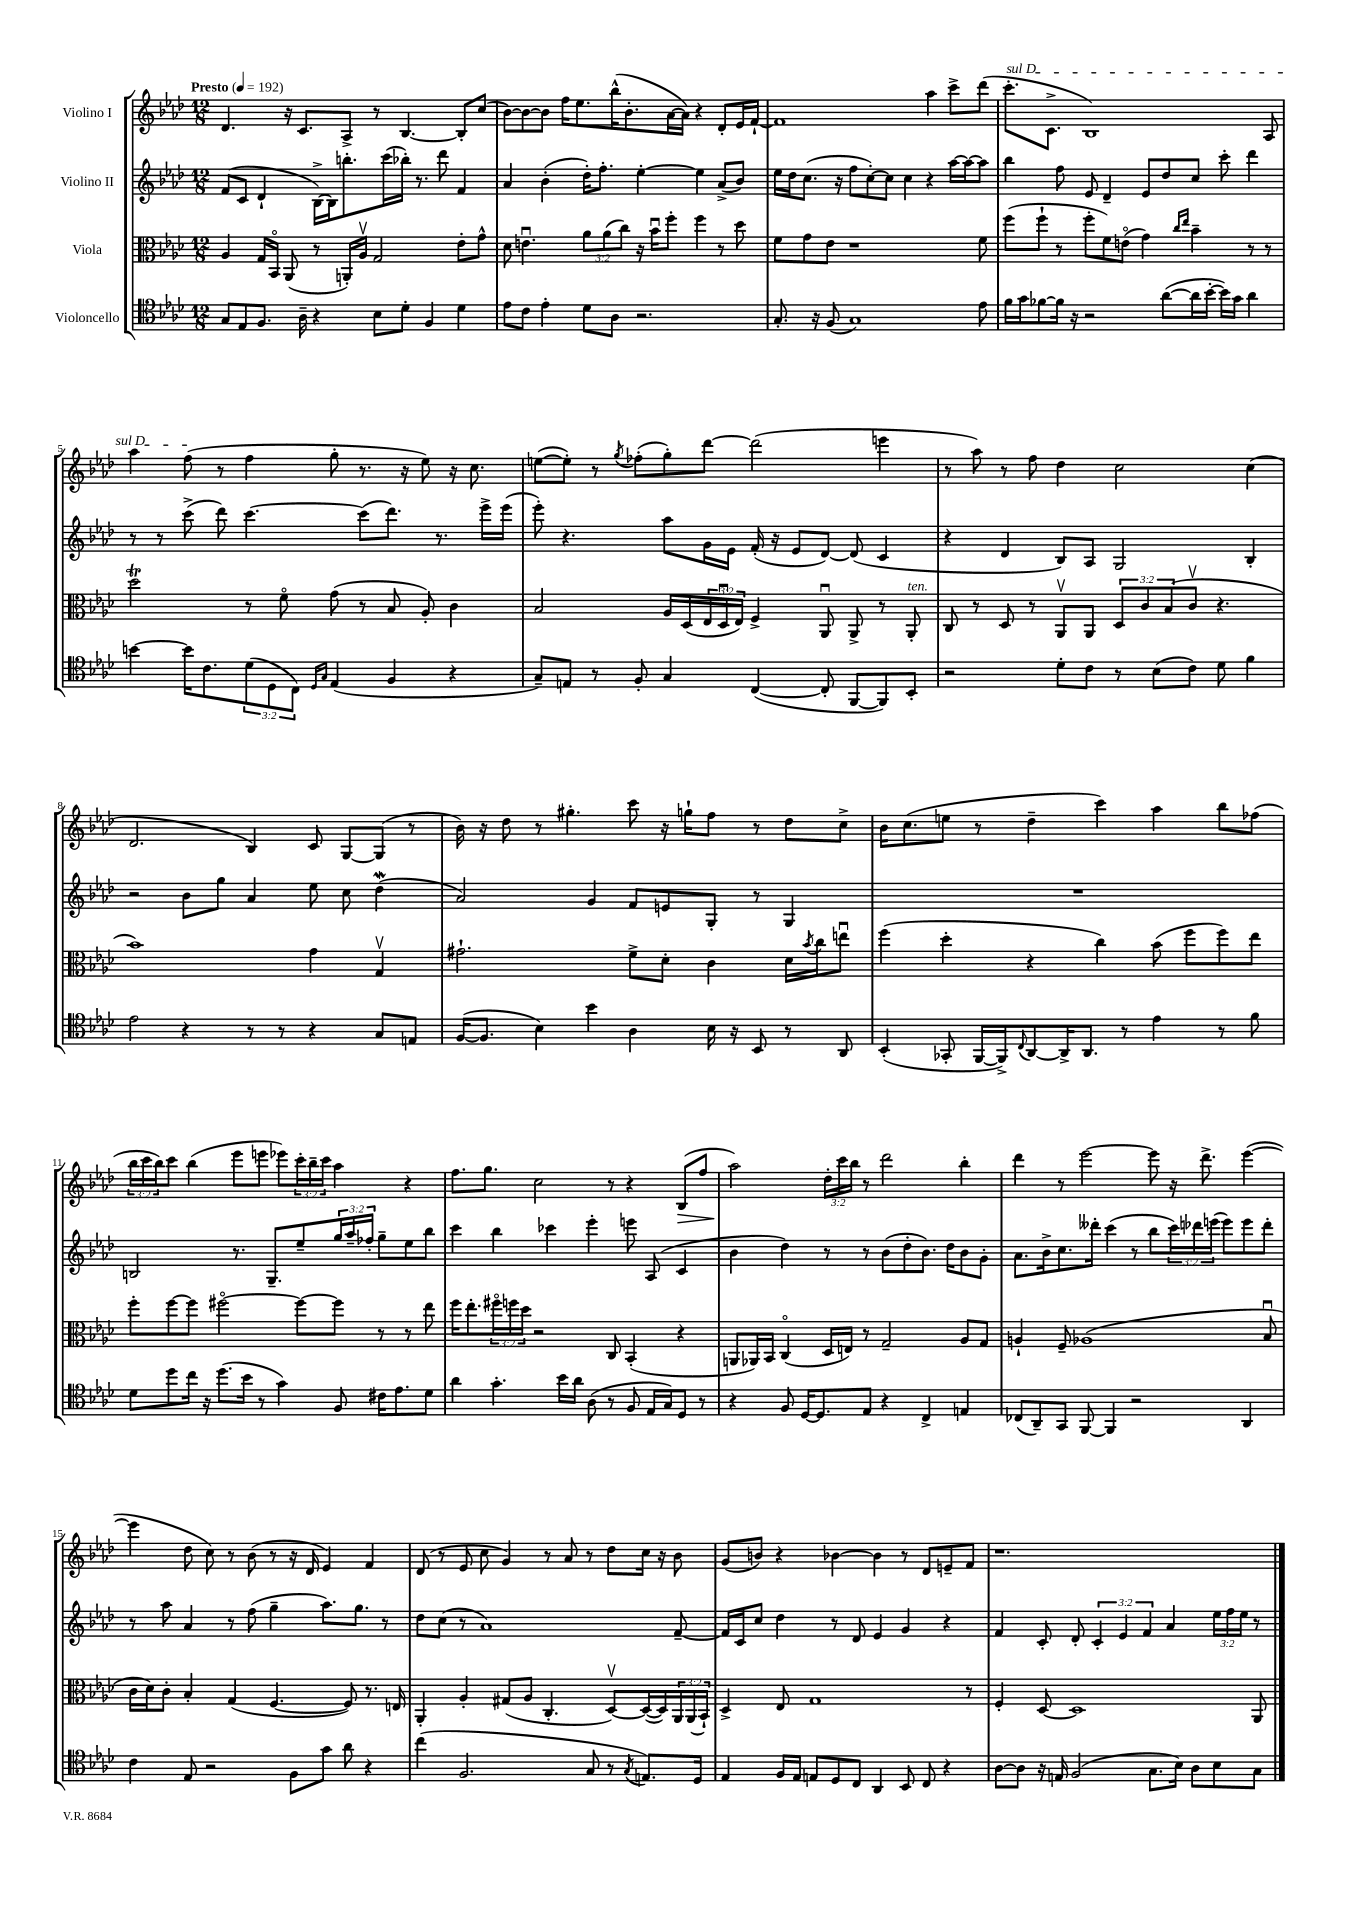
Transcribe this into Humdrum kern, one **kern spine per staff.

**kern	**kern	**kern	**kern
*staff4	*staff3	*staff2	*staff1
*clefC4	*clefC3	*clefG2	*clefG2
*k[b-e-a-d-]	*k[b-e-a-d-]	*k[b-e-a-d-]	*k[b-e-a-d-]
*M12/8	*M12/8	*M12/8	*M12/8
*MM192	*MM192	*MM192	*MM192
8G	4A-	(8f	4.d-
8E-	.	8c	.
8.F	16G	4d-`	.
.	16BB-o	.	.
.	(8AA-	.	16r
16A-~	.	.	8.c
4r	8r	[16B-^)	.
.	.	16B-]	.
.	16AA')	8.bb'	8A-^
.	16A-v	.	.
8B-	2G	.	8r
.	.	(16ccc	.
8d-'	.	16bb-')	[4.B-
.	.	8.r	.
4F	.	.	.
.	.	8ddd-	.
4d-	8e-'	4f	8B-']
.	8g^^	.	(8cc
=	=	=	=
8e-	8d-	4a-	[8b-)
8c	4.eu	.	8b-_
4e-'	.	(4b-'	8b-]
.	.	.	16ff
.	.	.	8.ee-
8d-	12a-	16dd-')	.
.	.	8.ff'	.
.	(12a-	.	.
8A-	.	.	(16bb-^^
.	12cc)	.	.
.	.	.	8.b-'
2.r	16r	[4ee-'	.
.	16b-u	.	.
.	8ff'	.	[16a-
.	.	.	16a-])
.	4ff	4ee-]	4r
.	8r	(8a-^	8d-'
.	8dd-	8b-)	16e-
.	.	.	[16f`
=	=	=	=
8.G'	8f	16ee-	1f]
.	.	16dd-	.
.	8g	(8.cc	.
16r	.	.	.
(8F	8e-	.	.
.	.	16r	.
1G)	1r	8ff	.
.	.	[8cc')	.
.	.	8cc]	.
.	.	4cc	.
.	.	4r	4aa-
.	.	[16aa-	8ccc^
.	.	16aa-_	.
8e-	8f	8aa-]	(8ddd-
=	=	=	=
16f	(8ff	4bb-	8.ccc'
16g	.	.	.
[8f-	8ff`	.	.
.	.	.	8.c^
16f-]	8r	8ff	.
16r	.	.	.
2r	8ff'	8e-	1B-)
.	8f)	4d-~	.
.	(8eo	.	.
.	4g)	8e-	.
([8a-	.	8dd-	.
.	16qqcc	.	.
.	16qqee-	.	.
16a-]	4b-~	8cc	.
[16b-'	.	.	.
16b-])	.	8ccc'	.
16g	.	.	.
4a-	8r	4ddd-	.
.	8r	.	8A-
=	=	=	=
[4b	2dd-	8r	4aa-
.	.	8r	.
16b]	.	(8ccc^	(8ff
8.c	.	.	.
.	.	8ddd-)	8r
(12d-	8r	[4.ccc	4ff
12D-	.	.	.
.	8fo	.	.
12C)	.	.	.
16qqD-	.	.	.
16qqG	.	.	.
(4E-	(8g	.	8gg'
.	8r	(8ccc]	8.r
4F	8B-	8.ddd-)	.
.	.	.	16r
.	8A-')	.	8ee-)
.	.	8.r	.
4r	4c	.	16r
.	.	.	8.cc
.	.	16eee-^	.
.	.	(16eee-	.
=	=	=	=
8G~)	2B-	8eee-')	([8ee
8E	.	4.r	8ee'])
8r	.	.	8r
.	.	.	8qgg
8F'	.	.	(8ff-'
4G	16A-	8aa-	8gg')
.	(16D-	.	.
.	24E-	16g	[8ddd-
.	24D-u	.	.
.	.	16e-	.
.	24E-)	.	.
([4C	4F^	(16f'	(2ddd-]
.	.	16r	.
.	.	8e-	.
8C']	8AA-u	[8d-)	.
[8FF	8AA-^	(8d-]	.
8FF])	8r	4c	4eee
8BB-'	8AA-'	.	.
=	=	=	=
2r	8C	4r	8r
.	8r	.	8aa-)
.	8D-	4d-	8r
.	8r	.	8ff
8d-'	8AA-v	8B-)	4dd-
8c	8AA-	8A-	.
8r	12D-	2G	2cc
.	12c	.	.
(8B-	.	.	.
.	(12B-	.	.
8c)	8cv	.	.
8d-	4.r	.	.
4f	.	4B-'	(4cc
=	=	=	=
2e-	1b-)	2r	2.d-
4r	.	8b-	.
.	.	8gg	.
8r	.	4a-	4B-)
8r	.	.	.
4r	4g	8ee-	8c
.	.	8cc	[8G
8G	4Gv	(4dd-	(8G]
8E	.	.	8r
=	=	=	=
([16F	2.g#`	2a-)	16b-)
8.F]	.	.	16r
.	.	.	8dd-
4B-)	.	.	8r
.	.	.	4.gg#'
4b-	.	4g	.
4A-	8f^	8f	8ccc
.	8d-'	8e	16r
.	.	.	16gg`
16B-	4c	8G'	8ff
16r	.	.	.
8BB-	.	8r	8r
8r	16d-	4G	8dd-
.	8qb-	.	.
.	16cc	.	.
8AA-	8eeu	.	8cc^
=	=	=	=
(4BB-'	(4ff	1.r	16b-
.	.	.	(8.cc
8GG-'	4dd-'	.	8ee
[16FF	.	.	8r
16FF^])	.	.	.
8qqC	.	.	.
[8AA-	4r	.	4dd-~
16AA-^]	.	.	.
8.AA-	.	.	.
.	4cc)	.	4ccc)
8r	.	.	.
4e-	(8b-	.	4aa-
.	8ff	.	.
8r	8ff)	.	8bb-
8f	8ee-	.	(8ff-
=	=	=	=
8d-	8ff'	2B	24bb-
.	.	.	24ccc
.	.	.	24bb-)
8dd-	[8ff	.	8ccc
16cc	8ff]	.	(4bb-
16r	.	.	.
(8.dd-	[2ff#o	.	.
.	.	8.r	8eee-
16b-	.	.	.
8r	.	.	8eee
.	.	8.G~	.
4g)	.	.	8eee-)
.	8ff#_	8ee-~	24ccc'
.	.	.	24bb-~
.	.	.	24ccc
8F	8ff#]	24gg	4aa-
.	.	24aa-~	.
.	.	24ff-'	.
16c#	8r	8gg~	.
8.e-	.	.	.
.	8r	8ee-	4r
8d-	8ee-	8bb-	.
=	=	=	=
4a-	16ff	4ccc	8.ff
.	8.ee-'	.	.
.	.	.	8.gg
4.g'	24ff#o	4bb-	.
.	24ff	.	.
.	24dd-	.	.
.	2r	.	2cc
.	.	4ccc-	.
16b-	.	.	.
16a-	.	.	.
(8A-	.	4eee-'	.
8r	8C	.	8r
8F	(4BB-'	8eee	4r
16E-	.	(8A-	.
16G)	.	.	.
8D-	4r	4c	(8B-
8r	.	.	8ff
=	=	=	=
4r	8AA	4b-	2aa-)
.	16AA-)	.	.
.	16BB-	.	.
8F	(4Co	4dd-)	.
[16D-	.	.	.
8.D-]	.	.	.
.	16D-	8r	24dd-'
.	.	.	24ccc
.	16E)	.	.
.	.	.	24bb-
8E-	8r	8r	8r
4r	2G~	(8b-	2ddd-
.	.	8dd-'	.
4C^	.	8.b-)	.
.	.	16dd-	.
4E	8A-	8b-	4bb-'
.	8G	8g'	.
=	=	=	=
(8C-	4A`	8.a-	4ddd-
8AA-~)	.	.	.
.	.	16b-^	.
8GG	8F~	8.cc	8r
[8FF	(1A-	.	[2eee-
.	.	16ddd--'	.
4FF]	.	(4ccc	.
2r	.	8r	.
.	.	8bb-	8eee-]
.	.	24ccc)	16r
.	.	24ddd-	.
.	.	.	8.ddd-^
.	.	(24eee	.
.	.	8eee)	.
4AA-	.	8eee	([4eee-
.	8B-u	8ddd-'	.
=	=	=	=
4c	16c	8r	4eee-]
.	16d-)	.	.
.	8c'	8aa-	.
8E-	4B-'	4a-	8dd-
2r	.	.	8cc)
.	(4G	8r	8r
.	.	(8ff	(8b-
.	[4.F	4gg~	8r
8F	.	.	16r
.	.	.	16d-
8g	.	8.aa-)	4e-)
8a-	8F])	.	.
.	.	8.gg	.
4r	8.r	.	4f
.	.	8r	.
.	16E	.	.
=	=	=	=
(4cc	4AA-'	8dd-	(8d-
.	.	(8cc	8r
2.F	4A-'	8r	8e-
.	.	1a-)	8cc
.	(8G#	.	4g)
.	8A-	.	.
.	4.C'	.	8r
.	.	.	8a-
8G	.	.	8r
8r	[8D-v)	.	8dd-
8qG	.	.	.
8.E)	(16D-_	.	16cc
.	16D-])	.	16r
.	24AA-	[8f~	8b-
.	(24AA-	.	.
16D-	.	.	.
.	24BB-`)	.	.
=	=	=	=
4E-	4D-^	16f]	(8g
.	.	16c	.
.	.	8cc	8b)
16F	8E-	4dd-	4r
16E-	.	.	.
8E	1G	.	.
8D-	.	8r	[4b-
8C	.	8d-	.
4AA-	.	4e-	4b-]
8BB-	.	4g	8r
8C	.	.	8d-
4r	.	4r	8e~
.	8r	.	8f
=	=	=	=
[8A-	4F'	4f	1.r
8A-]	.	.	.
16r	[8D-	8c'	.
16E	.	.	.
(2F	1D-]	8d-'	.
.	.	6c'	.
.	.	6e-	.
.	.	6f	.
8.G	.	.	.
.	.	4a-	.
16B-)	.	.	.
8A-	.	.	.
8B-	.	24ee-	.
.	.	24ff	.
.	.	24ee-	.
8G	8AA-	8r	.
==	==	==	==
*-	*-	*-	*-
